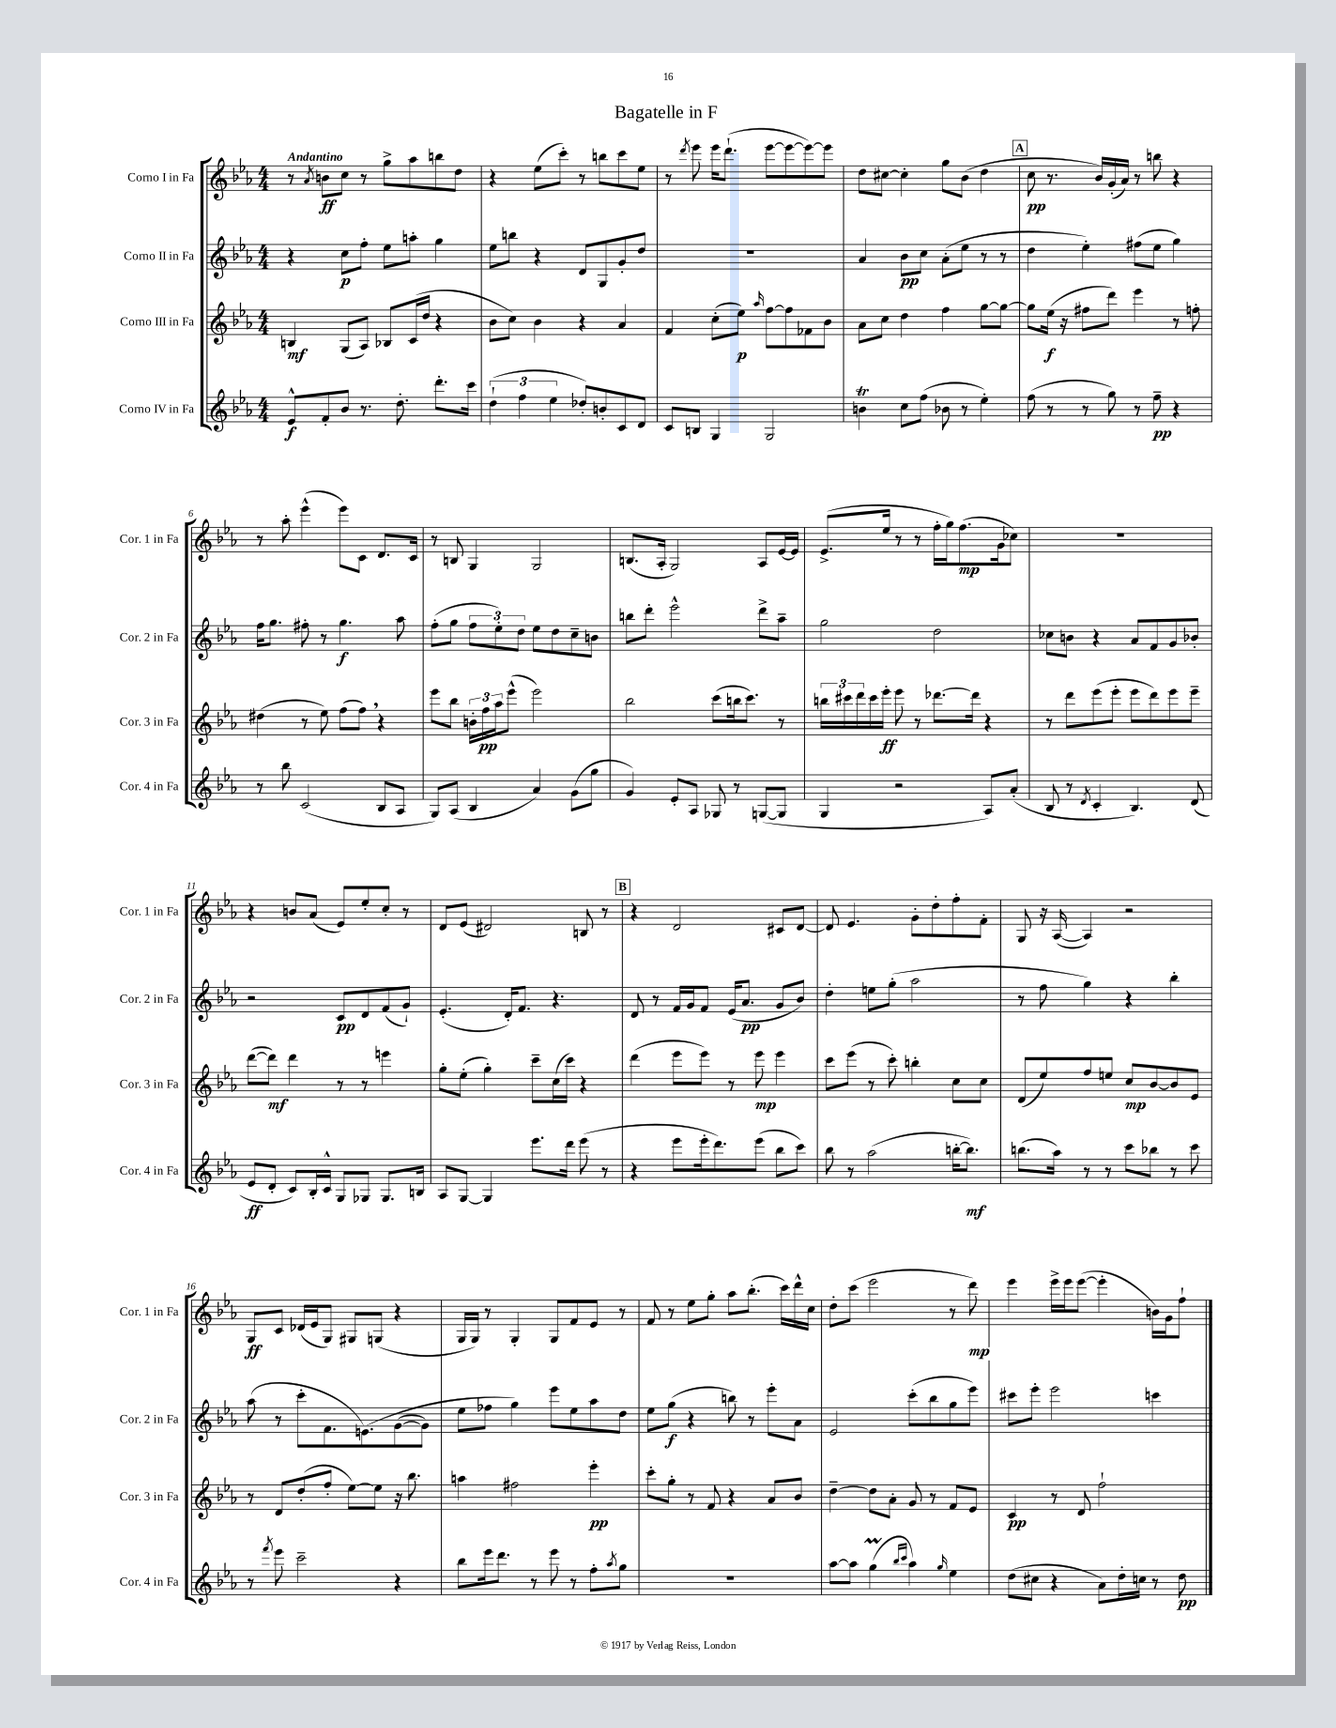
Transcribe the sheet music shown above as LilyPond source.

\header { title = "Bagatelle in F" }
<<
\new StaffGroup <<
\new Staff = "s0" \with { instrumentName = "Corno I in Fa" shortInstrumentName = "Cor. 1 in Fa" } {
    \clef treble \key ees \major \numericTimeSignature \time 4/4 \tempo "Andantino"
    r8 \acciaccatura { aes'8 } b'8\ff c''8 r8 g''8-> aes''8 b''8 d''8 |
    r4 ees''8( c'''8-.) r8 b''8 c'''8 ees''8 |
    r8 \acciaccatura { d'''8 } ees'''8 ees'''16 d'''8.-!( ees'''8~ ees'''8~ ees'''8~) ees'''8 |
    d''8 cis''8~ cis''4-. g''8 bes'8( d''4 |
    \mark \markup { \box "A" } c''8\pp r8. bes'16) g'16-.( aes'16) r8 b''8 r4 |
    r8 aes''8-. ees'''4-^( ees'''8) c'8 d'8. c'16 |
    r8 b8 g4 g2 |
    b8.( aes16-. g2) aes8 ees'16~ ees'16 |
    ees'8.->( ees''16 r8 r8 f''16-. g''16) f''8.\mp( g'16 ces''8) |
    R1 |
    r4 b'8 aes'8( ees'8) ees''8-. c''8-. r8 |
    d'8 ees'8( dis'2) b8 r8 |
    \mark \markup { \box "B" } r4 d'2 cis'8 d'8~ |
    d'8 ees'4. g'8-. d''8-. f''8-. f'8-. |
    g8 r16 aes16~( aes4) r2 |
    g8\ff c'8 des'16( ees'16 g8) gis8 g8( r4 |
    g16 g16) r8 g4-. g8 f'8 ees'8 r8 |
    f'8 r8 ees''8 g''8-. aes''8 bes''8.-.( c'''16) d'''16-^ c''16 |
    d''8-. c'''8( ees'''2 r8 d'''8\mp) |
    ees'''4 ees'''16-> ees'''16 ees'''8~( ees'''4-. b'16) g'16 f''8-! \bar "|." |
}
\new Staff = "s1" \with { instrumentName = "Corno II in Fa" shortInstrumentName = "Cor. 2 in Fa" } {
    \clef treble \key ees \major \numericTimeSignature \time 4/4
    r4 c''8\p f''8-. ees''8 a''8-. g''4 |
    ees''8 b''8 r4 d'8 g8 g'8-. d''8 |
    R1 |
    aes'4 bes'8\pp c''8 aes'8-.( ees''8 r8 r8 |
    \mark \markup { \box "A" } d''4 ees''4-.) fis''8( ees''8 g''4) |
    f''16 g''8. fis''8-. r8 g''4.\f aes''8 |
    f''8-.( g''8 \tuplet 3/2 { f''8 ees''8-.) d''8 } ees''8 d''8 c''8-- b'8 |
    b''8 d'''8-. ees'''2-^ d'''8-> aes''8-- |
    g''2 d''2 |
    ces''8 b'8 r4 aes'8 f'8 g'8 bes'8-. |
    r2 c'8\pp d'8 f'8( g'8-!) |
    ees'4.-.( d'16-.) f'8. r4. |
    \mark \markup { \box "B" } d'8 r8 f'16 g'16 f'8 ees'16( aes'8.\pp g'8 bes'8) |
    d''4-. e''8 g''8-.( aes''2 |
    r8 f''8 g''4) r4 bes''4-. |
    aes''8( r8 c'''8-. f'8. e'8.)\( g'8~( g'8) |
    ees''8 fes''8 g''4\) ees'''8 ees''8 aes''8 d''8 |
    ees''8 g''8\f( r4 b''8) r8 ees'''8-. aes'8 |
    ees'2 c'''8-.( bes''8 g''8 ees'''8) |
    cis'''8 ees'''8-. ees'''2 c'''4 \bar "|." |
}
\new Staff = "s2" \with { instrumentName = "Corno III in Fa" shortInstrumentName = "Cor. 3 in Fa" } {
    \clef treble \key ees \major \numericTimeSignature \time 4/4
    b4\mf g8( aes8) bes8 c'16( d''16 r4 |
    bes'8 c''8) bes'4 r4 aes'4 |
    f'4 c''8-.( ees''8\p) \grace { aes''16 } f''8~ f''8 fes'8 bes'8 |
    aes'8 c''8 d''4 f''4 g''8~ g''8~ |
    \mark \markup { \box "A" } g''8 ees''16\f( r16 fis''8 d'''8) ees'''4 r8 f''8-. |
    dis''4( r8 ees''8) f''8( f''8) \breathe r4 |
    ees'''8 bes''8 \tuplet 3/2 { b'16-. f''16\pp aes''16 } ees'''8-^( ees'''2) |
    bes''2 c'''8( b''16 c'''8.) r8 |
    \tuplet 3/2 { b''16 cis'''16 d'''16 } cis'''16 ees'''16-.\ff ees'''8 r8 des'''8.~ des'''16 r4 |
    r8 d'''8 ees'''8( ees'''8-. ees'''8 d'''8) ees'''8 ees'''8-- |
    d'''8~( d'''8\mf) d'''4 r8 r8 e'''4 |
    g''8-. ees''8-.( g''4-.) c'''8-- c''16( c'''16) r4 |
    \mark \markup { \box "B" } d'''4( ees'''8 ees'''8) r8 ees'''8\mp ees'''4 |
    c'''8 ees'''8( r8 c'''8-.) b''4-. c''8 c''8 |
    d'8( ees''8) f''8 e''8 c''8\mp bes'8~ bes'8 ees'8 |
    r8 d'8 d''8-.( f''8-. ees''8~) ees''8 r16 bes''8. |
    a''4 fis''2 ees'''4-.\pp |
    c'''8-. g''8-. r8 f'8 r4 aes'8 bes'8 |
    d''4~-- d''8 aes'8-. g'8 r8 f'8 ees'8 |
    c'4\pp r8 d'8 f''2-! \bar "|." |
}
\new Staff = "s3" \with { instrumentName = "Corno IV in Fa" shortInstrumentName = "Cor. 4 in Fa" } {
    \clef treble \key ees \major \numericTimeSignature \time 4/4
    ees'8-^\f f'8-. bes'8 r8. d''8.-. d'''8.-. c'''16 |
    \tuplet 3/2 { d''4-!( f''4 ees''4 } des''8-.) b'8-. c'8 d'8 |
    c'8 b8 g4 g2 |
    b'4\trill c''8 f''8( bes'8 r8 ees''4-.) |
    \mark \markup { \box "A" } f''8( r8 r8 g''8) r8 f''8--\pp r4 |
    r8 bes''8 c'2( bes8 aes8 |
    g8) aes8( bes4 aes'4) g'8( g''8 |
    g'4) ees'8-. aes8 ges8 r8 g8~( g8 |
    g4 r2 aes8) aes'8-.( |
    bes8 r8 \acciaccatura { d'8 } c'4-. bes4.) d'8( |
    ees'8\ff d'8-. c'8) bes16-. c'16-^ g8 ges8 ges8. b16 |
    aes8 g8~ g4 ees'''8. d'''16 ees'''8( r8 |
    \mark \markup { \box "B" } r4 ees'''8 ees'''16-. d'''8.) ees'''8( bes''8 c'''8) |
    bes''8 r8 aes''2( b''16~-. b''8.\mf) |
    b''8.( aes''16) r8 r8 c'''8 bes''8 r8 c'''8 |
    r8 \acciaccatura { f'''8 } ees'''8 c'''2-- r4 |
    bes''8 ees'''16 d'''8. r8 ees'''8 r8 f''8-. \acciaccatura { aes''8 } g''8 |
    R1 |
    aes''8~ aes''8 g''4\prall( \grace { bes''16 c'''16 } aes''4) \grace { g''16 } ees''4 |
    d''8( cis''8 r4 aes'8) d''16-. c''16 r8 d''8\pp \bar "|." |
}
>>
>>
